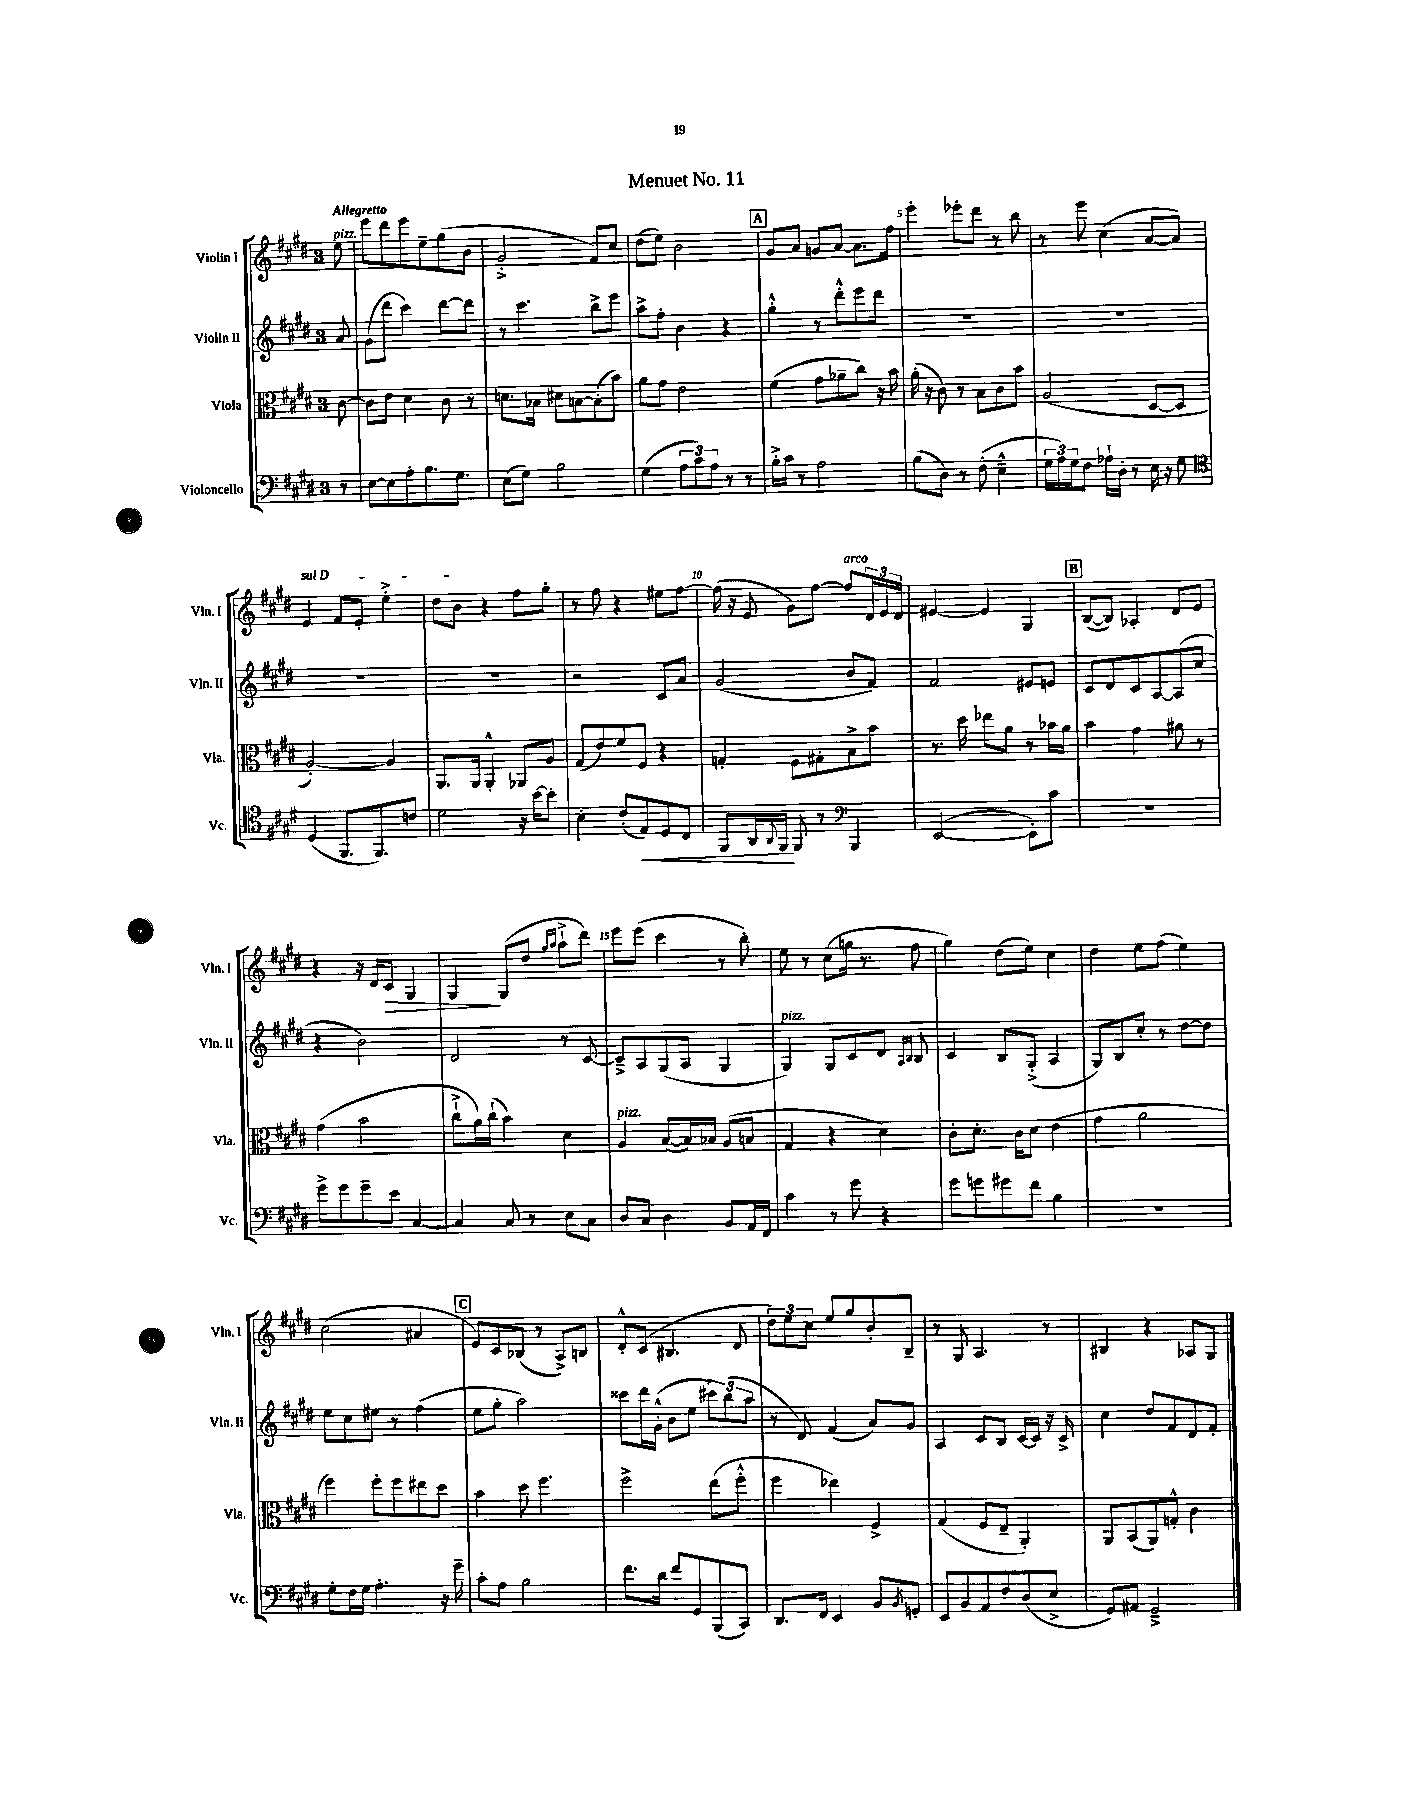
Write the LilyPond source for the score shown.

\header { title = "Menuet No. 11" }
<<
\new StaffGroup <<
\new Staff = "s0" \with { instrumentName = "Violin I" shortInstrumentName = "Vln. I" } {
    \clef treble \key e \major \once \override Staff.TimeSignature.style = #'single-digit \time 3/4 \partial 8 \tempo "Allegretto"
    e''8^\markup { \italic "pizz." } |
    e'''8 dis'''8 e'''8 e''8-- gis''8( b'8 |
    gis'2-.-> fis'8) cis''8 |
    dis''8( e''8) b'2 |
    \mark \markup { \box "A" } gis'8 a'8 g'8 a'8~ a'8. fis''16 |
    e'''4-. ees'''8-. dis'''8 r8 b''8 |
    r8 e'''8 cis''4( a'8~ a'8) |
    \once \override TextSpanner.bound-details.left.text = \markup { \italic "sul D" } e'4\startTextSpan fis'8 e'8-. e''4-.-> |
    dis''8 b'8\stopTextSpan r4 fis''8 gis''8-. |
    r8 fis''8 r4 eis''8 fis''8~ |
    fis''16( r16 e'8 gis'8) fis''8~ fis''8^\markup { \italic "arco" } \tuplet 3/2 { dis'16 e'16 dis'16 } |
    eis'4~ eis'4 gis4 |
    \mark \markup { \box "B" } b8~( b8) aes4-. dis'8 e'8 |
    r4 r16 dis'16 cis'8\> gis4 |
    gis4\! gis8( dis''8 \grace { gis''16 a''16 } a''8-!-> dis'''8) |
    e'''8 e'''8( cis'''4 r8 b''8-.) |
    e''8 r8 cis''8( g''16 r8. fis''8 |
    gis''4) dis''8( e''8) cis''4 |
    dis''4 e''8 fis''8( e''4) |
    cis''2( ais'4 |
    \mark \markup { \box "C" } e'8) cis'8 bes8( r8 a8->) b8 |
    dis'8-.-^ cis'8( bis4. dis'8 |
    \tuplet 3/2 { dis''8) e''8 cis''8 } e''8 gis''8 b'8-. b8-- |
    r8 gis8 a4. r8 |
    bis4 r4 aes8 gis8 \bar "|." |
}
\new Staff = "s1" \with { instrumentName = "Violin II" shortInstrumentName = "Vln. II" } {
    \clef treble \key e \major \once \override Staff.TimeSignature.style = #'single-digit \time 3/4 \partial 8
    a'8 |
    gis'8( dis'''8 cis'''4) dis'''8~ dis'''8 |
    r8 cis'''4. b''8-> e'''8 |
    a''8-> fis''8-. b'4 r4 |
    \mark \markup { \box "A" } gis''4-.-^ r8 dis'''8-.-^ e'''8 dis'''8 |
    R2. |
    R2. |
    R2. |
    R2. |
    r2 cis'8 a'8 |
    gis'2( b'8 fis'8) |
    fis'2 eis'8 e'8 |
    \mark \markup { \box "B" } cis'8 dis'8 cis'8 a8~ a8( cis''8 |
    r4 b'2) |
    dis'2 r8 cis'8~ |
    cis'8---> a8 gis8( a8 gis4 |
    gis4^\markup { \italic "pizz." }) gis8 cis'8 dis'8 \grace { a16 b16 } b8 |
    cis'4 b8 gis8-.->( a4 |
    gis8) b8 cis''8-. r8 dis''8~ dis''8 |
    e''8 cis''8 eis''8 r8 fis''4( |
    \mark \markup { \box "C" } e''8 gis''8-. a''2) |
    cisis'''8 dis'''16 gis'16-.-^( b'8 e''8 \tuplet 3/2 { cis'''8) b''8( a''8 } |
    r8 dis'8) fis'4( a'8) gis'8 |
    a4 cis'8 b8 cis'16~ cis'16 r16 cis'16-> |
    cis''4 dis''8 fis'8 dis'8 fis'8-. \bar "|." |
}
\new Staff = "s2" \with { instrumentName = "Viola" shortInstrumentName = "Vla." } {
    \clef alto \key e \major \once \override Staff.TimeSignature.style = #'single-digit \time 3/4 \partial 8
    cis'8~ |
    cis'8 e'8 dis'4 cis'8 r8 |
    d'8. bes16 dis'8 b8~ b8-.( b'8) |
    a'8 gis'8 e'2 |
    \mark \markup { \box "A" } fis'4( gis'8 aes'8-- cis''8) r16 b'16 |
    a'16-.( r16 cis'8) r8 b8 cis'8 b'8 |
    a2( dis8~ dis8 |
    a2~-.) a4 |
    a,8. a,16 a,4-.-^ aes,8 a8 |
    gis8( e'8) fis'8 fis8 r4 |
    g4-. fis8 gis8-. b8-> b'8 |
    r8. dis''16 ees''8 a'8 r8 bes'16 a'16 |
    \mark \markup { \box "B" } b'4 gis'4 ais'8 r8 |
    gis'4( b'2 |
    cis''8-!-> a'16) cis''16-!( b'4) dis'4 |
    a4^\markup { \italic "pizz." } b8~( b16) bes16 a8( b8 |
    gis4 r4 dis'4) |
    cis'8-. dis'8.-. cis'16 dis'8 e'4( |
    gis'4 a'2 |
    fis''4) fis''8-. fis''8 eis''8 dis''8 |
    \mark \markup { \box "C" } b'4 dis''8 fis''4. |
    fis''2-> e''8( fis''8-.-^ |
    fis''4 ees''4) fis4-> |
    gis4( fis8 e8-- a,4-.) |
    a,8 b,8( a,8) g8-.-^ cis'4 \bar "|." |
}
\new Staff = "s3" \with { instrumentName = "Violoncello" shortInstrumentName = "Vc." } {
    \clef bass \key e \major \once \override Staff.TimeSignature.style = #'single-digit \time 3/4 \partial 8
    r8 |
    e8~ e8 a8-. b8. gis8. |
    e8( gis8) b2 |
    gis4( \tuplet 3/2 { a8 cis'8) a8 } r8 r8 |
    \mark \markup { \box "A" } b16-.-> cis'16 r8 a2 |
    b8( dis8) r8 fis8-.( e4---^ |
    \tuplet 3/2 { gis16 a16) gis16 } fis8 aes16-! dis16-. r8 e16 r16 gis8 |
    \clef tenor dis4( fis,8. fis,8.) c'8 |
    dis'2 r16 b'16~ b'8-. |
    b4-. cis'8-.( e8\<) dis8 cis8 |
    fis,8 a,16 \appoggiatura { a,8 } fis,16\! fis,8 r8 \clef bass b,,4 |
    e,2~( e,8-.) cis'8 |
    \mark \markup { \box "B" } R2. |
    gis'8-> gis'8 gis'8-- e'8 cis4~ |
    cis4 cis8 r8 e8 cis8 |
    dis8 cis8 dis4 b,8 a,16 fis,16 |
    cis'4 r8 gis'8 r4 |
    gis'8 g'8 gis'8 fis'8 b4 |
    R2. |
    gis8-. fis16 gis16 a4.-. r16 gis'16-- |
    \mark \markup { \box "C" } cis'8-. a8 b2 |
    fis'8. dis'16 fis'8 gis,8 b,,8( cis,8) |
    dis,8. fis,16 e,4 b,8 \acciaccatura { b,8 } g,8-. |
    e,8 b,8 a,8 fis8 dis8( e8-> |
    gis,8) ais,8 gis,2---> \bar "|." |
}
>>
>>
\layout { \context { \Score \override BarNumber.break-visibility = ##(#f #t #t) barNumberVisibility = #(every-nth-bar-number-visible 5) } }
